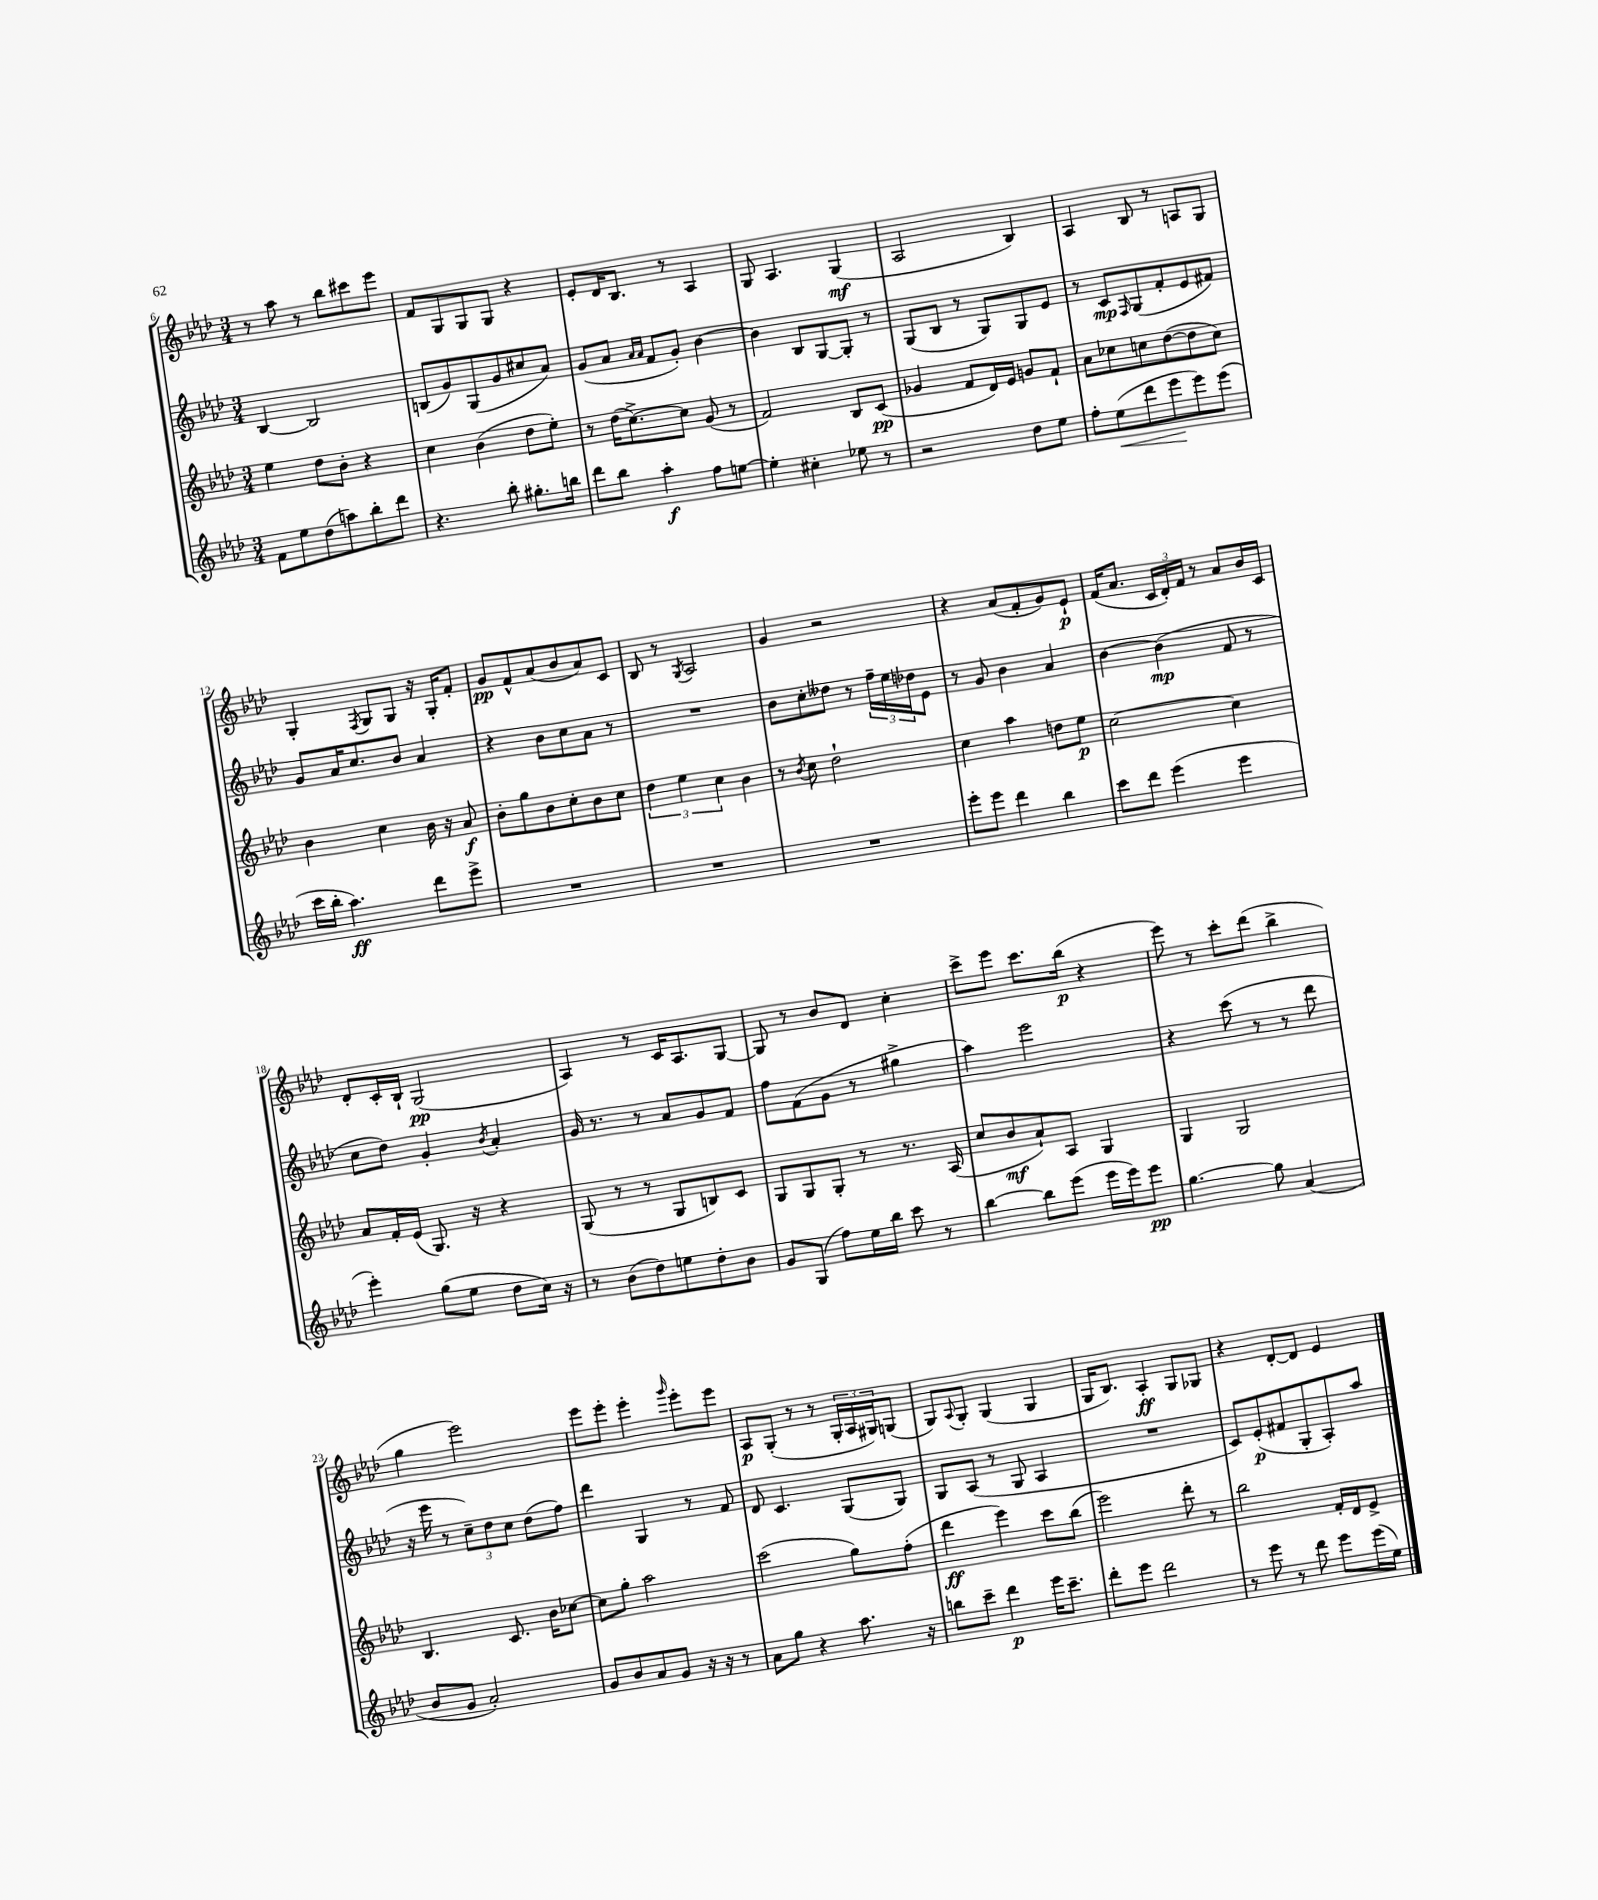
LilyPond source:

<<
\new StaffGroup <<
\new Staff = "s0" {
    \clef treble \key aes \major \numericTimeSignature \time 3/4
    r8 aes''8 r8 bes''8 cis'''8 ees'''8 |
    f'8 g8 g8 g8 r4 |
    ees'8-. des'16 bes8. r8 aes4 |
    g8 aes4. g4\mf( |
    aes2 bes4) |
    aes4 bes8 r8 a8 g8 |
    g4-. \acciaccatura { f8 } g8 g8 r16 g16-. f'8-. |
    g'8\pp f'8-^ aes'8( bes'8 aes'8) c'8 |
    bes8 r8 \acciaccatura { g8 } aes2 |
    g'4 r2 |
    r4 aes'8( f'8-. g'8) ees'8-!\p |
    f'16( aes'8. \tuplet 3/2 { c'16 des'16-.) f'16 } r8 aes'8 bes'16 c'16 |
    des'8-. c'16-. bes16-! g2\pp( |
    aes4) r8 c'16 aes8. g8~ |
    g8 r8 bes'8 des'8 c''4-. |
    c'''8-> ees'''8 c'''8. bes''16\p( r4 |
    ees'''8) r8 c'''8-. des'''8( bes''4-> |
    g''4 ees'''2) |
    ees'''8 ees'''8-. ees'''4-. \grace { g'''16 } ees'''8-. ees'''8 |
    aes8\p g8-.( r8 r8 \tuplet 3/2 { g16-. aes16 gis16) } g8( |
    g8) \appoggiatura { aes8 } g8-. g4( g4 |
    g16 bes8.) aes4-.\ff g8 ges8 |
    r4 des'8~-. des'8 ees'4 \bar "|." |
}
\new Staff = "s1" {
    \clef treble \key aes \major \numericTimeSignature \time 3/4
    bes4~ bes2 |
    b8( g'8) g8( g'8 cis''8 aes'8) |
    g'8( aes'8 \grace { aes'16 aes'16 } f'8 g'8-.) bes'4~ |
    bes'4 bes8 g8~ g8-. r8 |
    g8( bes8 r8 g8) g8 ees'8 |
    r8 c'8\mp \grace { f16 } g8( f'8-. ees'8 fis'8) |
    g'8 aes'16 c''8. bes'8 aes'4 |
    r4 bes'8 c''8 aes'8 r8 |
    R2. |
    bes'8 c''8-. deses''8 r8 \tuplet 3/2 { f''16-- ees''16 des''16 } ees'8 |
    r8 g'8 bes'4 aes'4 |
    bes'4~ bes'4\mp( f'8 r8 |
    c''8 des''8) g'4-. \acciaccatura { bes'8 } aes'4-. |
    g'16 r8. r8 aes'8 g'8 f'8 |
    f''8 f'8( g'8 r8 gis''4-> |
    aes''4) ees'''2 |
    r4 c'''8( r8 r8 des'''8 |
    r16 ees'''16 r8 \tuplet 3/2 { c''8--) des''8 c''8 } des''8( f''8) |
    des'''4 g4 r8 f'8 |
    des'8 c'4. g8( g8) |
    g8 aes8( r8 g8 aes4 |
    R2. |
    c'8) ees'8-.\p( fis'8 g8-. aes8-.) aes''8 \bar "|." |
}
\new Staff = "s2" {
    \clef treble \key aes \major \numericTimeSignature \time 3/4
    ees''4 des''8 bes'8-. r4 |
    c''4 bes'4( des''8 ees''8-.) |
    r8 des''16( c''8.~->) c''8 g'8( r8 |
    f'2) bes8 c'8\pp( |
    ges'4 f'8 des'16) ees'16 g'8 f'8-! |
    aes'8 ces''8 c''8 des''8~( des''8 c''8) |
    bes'4 c''4 bes'16 r16 aes'8\f |
    bes'8-. g''8 bes'8 c''8-. bes'8 c''8 |
    \tuplet 3/2 { des''4 ees''4 c''4 } bes'4 |
    r8 \acciaccatura { bes'8 } c''8 des''2-! |
    c''4 aes''4 d''8 ees''8\p |
    c''2~ c''4 |
    aes'8 f'16-. ees'16( g8.) r16 r4 |
    g8( r8 r8 g8 b8) c'8 |
    g8 g8 g8-. r8 r8. aes16( |
    c''8 bes'8\mf aes'8-!) aes8 g4 |
    g4 g2 |
    bes4. c'8. bes'16 ces''8~ |
    ces''8 g''8-. aes''2 |
    c'''2( g''8) f''8-.( |
    des'''4\ff ees'''4) c'''8 bes''8( |
    ees'''2) des'''8-. r8 |
    bes''2 f'16-. des'16 ees'8-> \bar "|." |
}
\new Staff = "s3" {
    \clef treble \key aes \major \numericTimeSignature \time 3/4
    f'8 ees''8 des''8( a''8) bes''8-. des'''8 |
    r4. bes''8-. gis''8.-. b''16 |
    des'''8 bes''8 aes''4-.\f f''8 e''8~ |
    e''4-. cis''4-. ees''8 r8 |
    r2 des''8 ees''8 |
    f''8-. ees''8\<( des'''8 ees'''8\! ees'''8) ees'''8( |
    c'''16 bes''16-. aes''4.\ff) des'''8 ees'''8-> |
    R2. |
    R2. |
    R2. |
    ees'''8-. ees'''8 des'''4 bes''4 |
    c'''8 des'''8 ees'''4( ees'''4 |
    ees'''4-.) g''8( ees''8 des''8 c''16) r16 |
    r8 bes'8( des''8) e''8 des''8-. bes'8 |
    g'8 g8( f''8) ees''16 bes''16 c'''8 r8 |
    bes''4~ bes''8 ees'''8( ees'''16 ees'''16) ees'''8\pp |
    g''4.~ g''8 aes'4( |
    bes'8 g'8 aes'2-.) |
    g'8 bes'8 aes'8 g'8 r16 r16 r8 |
    aes'8 g''8 r4 aes''8. r16 |
    b''8 c'''8-- des'''4\p ees'''16 c'''8.-- |
    des'''8-. ees'''8 des'''2 |
    r8 ees'''8 r8 des'''8 ees'''8 ees'''16( ees''16) \bar "|." |
}
>>
>>
\layout { \context { \Score currentBarNumber = #6 } }
